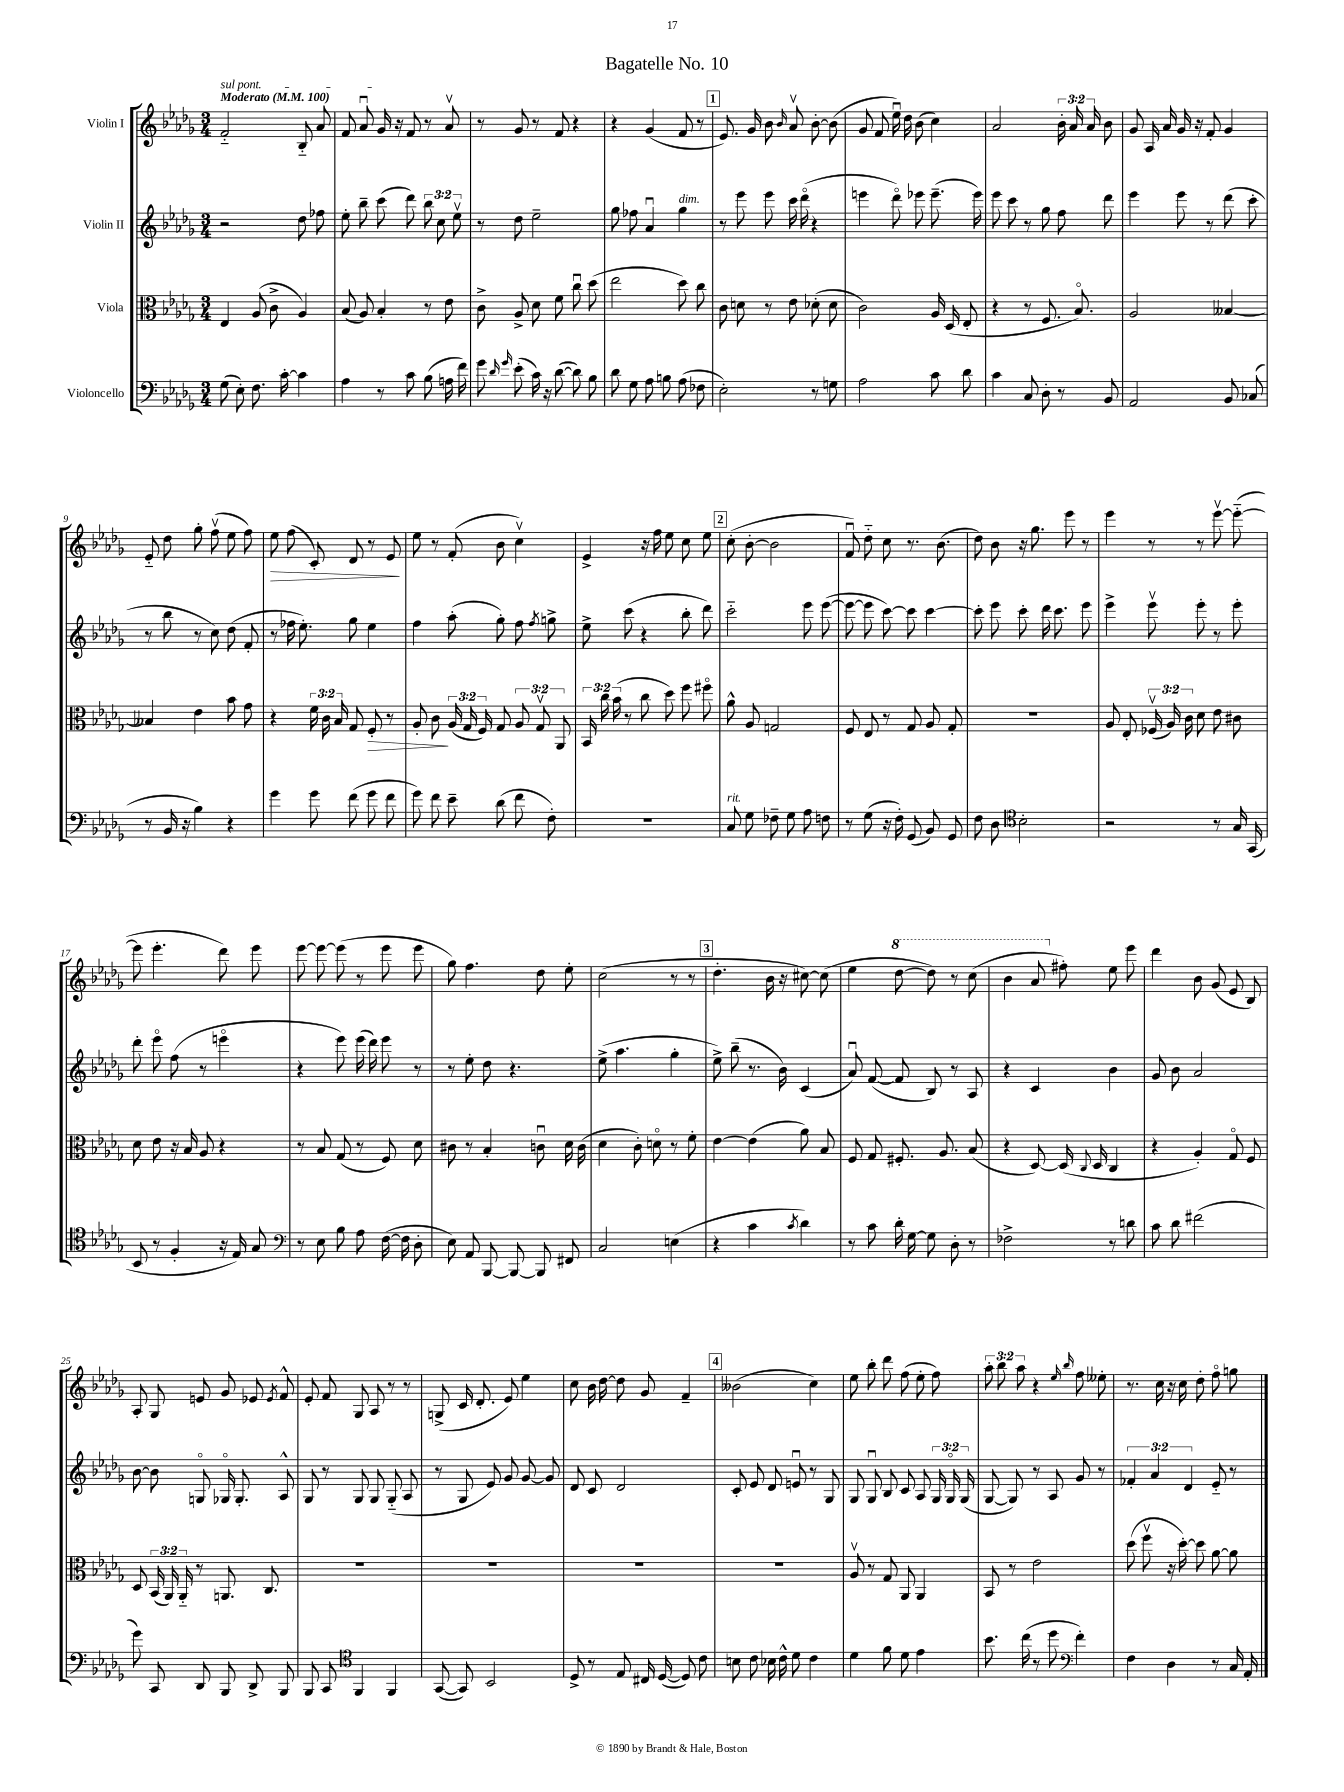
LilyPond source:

\header { title = "Bagatelle No. 10" }
<<
\new StaffGroup <<
\new Staff = "s0" \with { instrumentName = "Violin I" } {
    \clef treble \key des \major \numericTimeSignature \time 3/4 \override Staff.TupletNumber.text = #tuplet-number::calc-fraction-text \tempo "Moderato" 4 = 100
    \autoBeamOff \once \override TextSpanner.bound-details.left.text = \markup { \italic "sul pont." } f'2-_\startTextSpan bes8-_ aes'8 |
    f'8 aes'8\downbow ges'16\stopTextSpan r16 f'8 r8 aes'8\upbow |
    r8 ges'8 r8 f'8 r4 |
    r4 ges'4( f'8 r8 |
    \mark \markup { \box "1" } ees'8.) ges'16 bes'8 \grace { bes'16 } aes'8\upbow bes'8~-. bes'8( |
    ges'8 f'8 ees''16\downbow) des''16 bes'8( c''4) |
    aes'2 \tuplet 3/2 { bes'16-. aes'16 aes'16 } bes'8 |
    ges'8 aes16 aes'16 ges'16 r16 f'8-. ges'4 |
    ees'8-_ des''8 ges''8-. f''8\upbow( ees''8 f''8) |
    ees''8\> f''8( c'8-.) des'8 r8 ees'8\! |
    ees''8 r8 f'8-.( bes'8 c''4\upbow) |
    ees'4-> r16 f''16 ees''8 c''8 ees''8 |
    \mark \markup { \box "2" } c''8-.( bes'8~-. bes'2 |
    f'8\downbow) des''8-_ c''8 r8. bes'8.( |
    des''8) bes'8 r16 ges''8. ees'''8 r8 |
    ees'''4 r8 r8 ees'''8~\upbow ees'''8~-_( |
    ees'''8 ees'''4.-. des'''8) ees'''8 |
    ees'''8~ ees'''8~ ees'''8( r8 ees'''8 ees'''8 |
    ges''8) f''4. des''8 ees''8-. |
    c''2( r8 r8 |
    \mark \markup { \box "3" } des''4.-. bes'16 r16 cis''8~) cis''8( |
    ees''4 \ottava #1 des'''8~ des'''8) r8 c'''8( |
    bes''4 aes''8 \ottava #0 fis''8-.) ees''8 ees'''8 |
    des'''4 bes'8 ges'8( ees'8 bes8) |
    aes8-. ges8 e'8 ges'8 ees'8 \acciaccatura { ees'8 } f'8-^ |
    ees'8-. f'8 ges8 aes8 r8 r8 |
    g8->( c'16 des'8.-. ees'8) ees''4 |
    c''8 bes'16 des''16~ des''8 ges'8 f'4-- |
    \mark \markup { \box "4" } beses'2( c''4) |
    ees''8 bes''8-. des'''8 f''8( ees''8-. f''8) |
    \tuplet 3/2 { aes''8-. bes''8 aes''8 } r4 \grace { ees''16 bes''16 } f''8 eeses''8-. |
    r8. c''16 r16 c''16 des''8-. f''8\flageolet g''8 \bar "|." |
}
\new Staff = "s1" \with { instrumentName = "Violin II" } {
    \clef treble \key des \major \numericTimeSignature \time 3/4 \override Staff.TupletNumber.text = #tuplet-number::calc-fraction-text
    \autoBeamOff r2 des''8 fes''8 |
    ees''8-. bes''8-- c'''8( des'''8) \tuplet 3/2 { bes''8 c''8 ees''8\upbow } |
    r8 des''8 ees''2-- |
    ges''8 fes''8 aes'4\downbow ges''4^\markup { \italic "dim." } |
    \mark \markup { \box "1" } r8 ees'''8 ees'''8 c'''16 des'''16\flageolet( r4 |
    e'''4 des'''8\flageolet) ees'''8 ees'''8.--( ees'''16) |
    ees'''8 c'''8 r8 ges''8 f''8 des'''8 |
    ees'''4 ees'''8 r8 des'''8( c'''8-. |
    r8 bes''8 r8 c''8) des''8( f'8-. |
    r8 fes''16 ees''8.-.) ges''8 ees''4 |
    f''4 aes''8-.( ges''8-.) f''8 \acciaccatura { f''8 } g''8-> |
    ees''8-> c'''8( r4 bes''8-. des'''8) |
    \mark \markup { \box "2" } c'''2-_ ees'''8 ees'''8~( |
    ees'''8~ ees'''8 c'''8~) c'''8 c'''4~ |
    c'''8-. ees'''8 c'''8-. des'''16 c'''8. ees'''8 |
    ees'''4-> ees'''8\upbow ees'''8-. r8 ees'''8-. |
    des'''8-. ees'''8\flageolet f''8( r8 e'''4\flageolet |
    r4 ees'''8) ees'''16( des'''16) ees'''8 r8 |
    r8 ees''8-. des''8 r4. |
    ees''8->( aes''4. ges''4-. |
    \mark \markup { \box "3" } ees''8->) bes''8--( r8. bes'16) c'4( |
    aes'8\downbow) f'8~( f'8 bes8) r8 aes8 |
    r4 c'4 bes'4 |
    ges'8 bes'8 aes'2 |
    bes'8~ bes'8 g8\flageolet ges16\flageolet ges8.-. aes8-^ |
    ges8 r8 ges8 ges8 ges8-_( aes8 |
    r8 ges8 ees'8) ges'8 ges'8~ ges'8 |
    des'8 c'8 des'2 |
    \mark \markup { \box "4" } c'8-. ees'8 des'8 e'8\downbow r8 ges8 |
    ges8 ges8\downbow bes8 c'8 aes8 \tuplet 3/2 { ges16 ges16\flageolet ges16( } |
    ges8~ ges8) r8 aes8 ges'8 r8 |
    \tuplet 3/2 { fes'4-. aes'4 des'4 } ees'8-_ r8 \bar "|." |
}
\new Staff = "s2" \with { instrumentName = "Viola" } {
    \clef alto \key des \major \numericTimeSignature \time 3/4 \override Staff.TupletNumber.text = #tuplet-number::calc-fraction-text
    \autoBeamOff ees4 aes8( c'8-> aes4) |
    bes8( aes8) bes4-. r8 ees'8 |
    c'8-> aes8-> des'8 f'8 c''8\downbow des''8( |
    ees''2 des''8) c''8 |
    \mark \markup { \box "1" } c'8 d'8 r8 ees'8 des'8-.( des'8 |
    c'2) aes16 des16( ees8-. |
    r4 r8 f8. bes8.\flageolet) |
    aes2 beses4~ |
    beses4 ees'4 bes'8 ges'8 |
    r4 \tuplet 3/2 { f'16 c'16 bes16 } ges8 f8-.\> r8 |
    aes8-. c'8\! \tuplet 3/2 { aes16( ges16 f16) } ges8 \tuplet 3/2 { aes8 ges8\upbow aes,8 } |
    \tuplet 3/2 { bes,16 c''16 bes'16( } r8 c''8 des''8) f''8 fis''8\flageolet |
    \mark \markup { \box "2" } aes'8-^ aes8 g2 |
    f8 ees8 r8 ges8 aes8 ges8-. |
    R2. |
    aes8 ees8-. \tuplet 3/2 { fes16\upbow( aes16) c'16 } des'8 ees'8 cis'8 |
    des'8 ees'8 r16 bes16 aes8 r4 |
    r8 bes8 ges8( r8 f8) des'8 |
    cis'8 r8 bes4-. c'8\downbow des'16 c'16( |
    des'4 c'8-.) d'8\flageolet r8 f'8-. |
    \mark \markup { \box "3" } ees'4~ ees'4( aes'8) bes8 |
    f8 ges8 fis8.-. aes8. bes8( |
    r4 des8~) des16( \appoggiatura { c8 } des16 c4 |
    r4 aes4-.) ges8\flageolet f8 |
    des8 \tuplet 3/2 { bes,16( aes,16) aes,16-_ } r8 a,8. c8. |
    R2. |
    R2. |
    R2. |
    \mark \markup { \box "4" } R2. |
    aes8\upbow r8 ges8 aes,8 aes,4 |
    bes,8 r8 ees'2 |
    des''8( f''8\upbow r16 des''16~-.) des''8 aes'8~ aes'8 \bar "|." |
}
\new Staff = "s3" \with { instrumentName = "Violoncello" } {
    \clef bass \key des \major \numericTimeSignature \time 3/4
    \autoBeamOff ges8( ees8-.) f8. c'16~-. c'4 |
    aes4 r8 c'8 bes8( a16 f'16) |
    ges'8 \grace { des'16 ges'16 } ees'8-.( c'16) r16 des'8~( des'8) bes8 |
    des'8 ges8 aes8 b8 aes8( fes8 |
    \mark \markup { \box "1" } ees2-.) r8 g8 |
    aes2 c'8 des'8 |
    c'4 c8 des8-. r8 bes,8 |
    aes,2 bes,8 ces8( |
    r8 bes,16 r16 bes4) r4 |
    ges'4 ges'8 f'8( ges'8 f'8 |
    ges'8) f'8 ees'8-- des'8( f'8 f8-.) |
    R2. |
    \mark \markup { \box "2" } c8^\markup { \italic "rit." } ges8 fes8-- ges8 aes8 f8 |
    r8 ges8( r16 f16-.) ges,8( bes,8) ges,8 |
    f8 des8 \clef tenor bes2-. |
    r2 r8 ges16 ges,16( |
    bes,8 r8 f4-. r16 ees16) ges8 |
    \clef bass r8 ees8 bes8 aes8 f16~( f16 des8-. |
    ees8) aes,8 bes,,8~ bes,,8~ bes,,8 fis,8 |
    c2 e4( |
    \mark \markup { \box "3" } r4 c'4 \acciaccatura { c'8 } des'4) |
    r8 c'8 des'16-. ges16~ ges8 des8-. r8 |
    fes2-> r8 d'8 |
    c'8 des'8 fis'2( |
    ges'8) c,8 des,8 bes,,8 des,8-> bes,,8 |
    bes,,8 c,8 \clef tenor f,4 f,4 |
    ges,8~( ges,8) bes,2 |
    des8-> r8 ees8 cis16 des16~( des8) c'8 |
    \mark \markup { \box "4" } b8 c'8 bes16 c'16-^ des'8 c'4 |
    des'4 f'8 des'8 ees'4 |
    bes'8. c''16( r8 des''8 \clef bass f'4-.) |
    f4 des4 r8 c16 aes,16-. \bar "|." |
}
>>
>>
